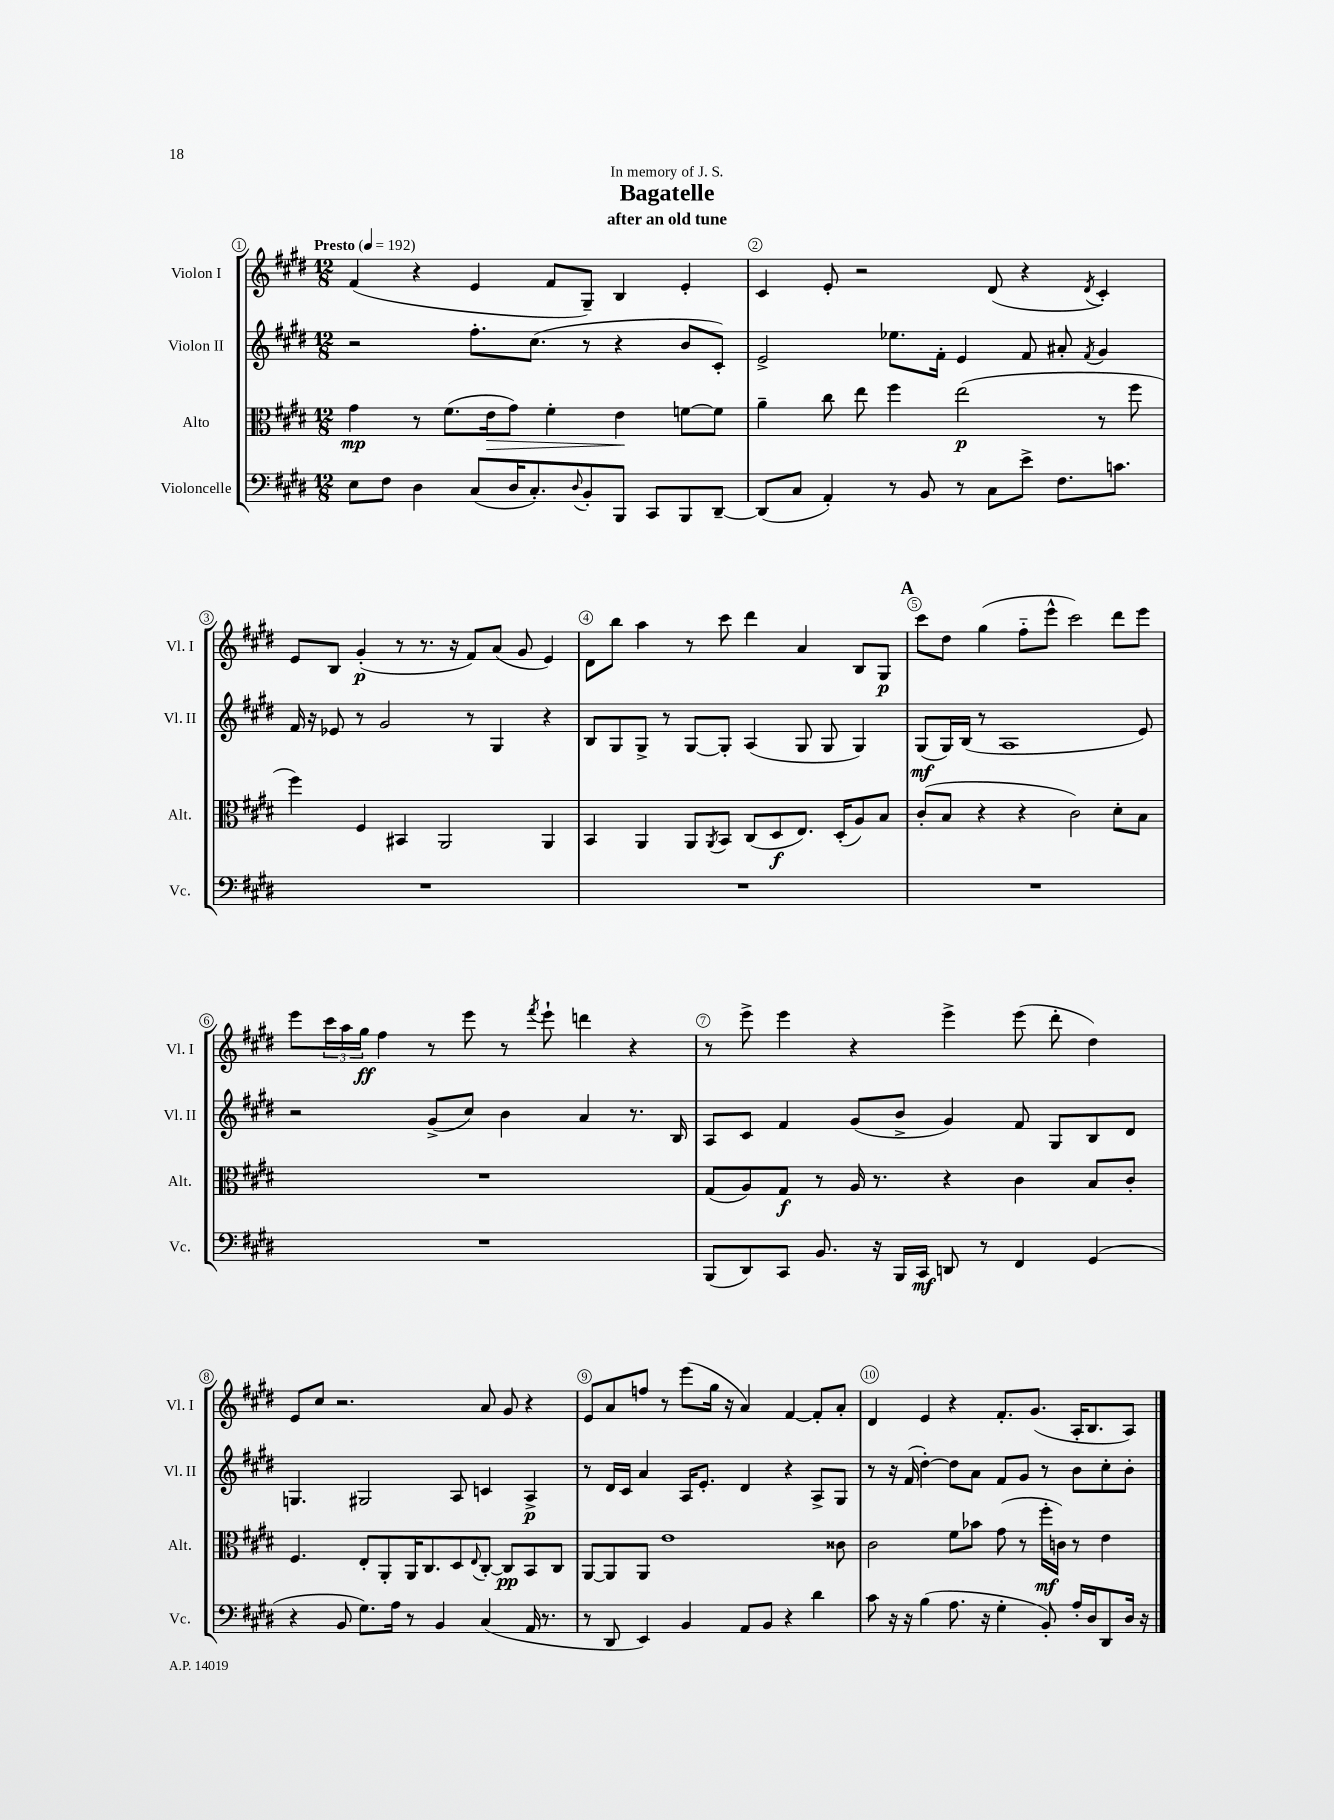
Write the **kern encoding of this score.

**kern	**kern	**kern	**kern
*staff4	*staff3	*staff2	*staff1
*clefF4	*clefC3	*clefG2	*clefG2
*k[f#c#g#d#]	*k[f#c#g#d#]	*k[f#c#g#d#]	*k[f#c#g#d#]
*M12/8	*M12/8	*M12/8	*M12/8
*MM192	*MM192	*MM192	*MM192
8E	4g#	2r	(4f#
8F#	.	.	.
4D#	8r	.	4r
.	(8.f#	.	.
(8C#	.	8.ff#'	4e
.	16e	.	.
16D#	8g#)	.	.
8.C#')	.	(8.cc#	.
.	4f#'	.	8f#
8qqD#	.	.	.
8BB'	.	8r	8G#~)
8BBB	4e	4r	4B
8CC#	.	.	.
8BBB	[8f	8b	4e'
[8DD#~	8f]	8c#')	.
=	=	=	=
(8DD#]	4a~	2e^	4c#
8C#	.	.	.
4AA')	8cc#	.	8e'
.	8ee	.	2r
8r	4ff#	8.ee-	.
8BB	.	.	.
.	.	16f#'	.
8r	(2ee	4e	.
8C#	.	.	(8d#
8e^	.	8f#	4r
8.F#	.	8a#'	.
.	.	8qf#	8qd#
.	8r	4g#	4c#')
8.c	.	.	.
.	8ff#	.	.
=	=	=	=
1.r	4ff#)	16f#	8e
.	.	16r	.
.	.	8e-	8B
.	4F#	8r	(4g#'
.	.	2g#	.
.	4BB#	.	8r
.	.	.	8.r
.	2AA	.	.
.	.	.	16r
.	.	8r	8f#)
.	.	4G#	(8a
.	.	.	8g#
.	4AA	4r	4e)
=	=	=	=
1.r	4BB	8B	8d#
.	.	8G#	8bb
.	4AA	8G#^	4aa
.	.	8r	.
.	8AA	[8G#	8r
.	8qAA	.	.
.	8BB	8G#']	8ccc#
.	(8C#	(4A	4ddd#
.	8D#	.	.
.	8.E)	8G#	4a
.	.	8G#	.
.	(16D#'	.	.
.	8A)	4G#)	8B
.	8B	.	8G#
=	=	=	=
1.r	(8c#'	(8G#	8ccc#
.	8B	16G#)	8dd#
.	.	(16B	.
.	4r	8r	(4gg#
.	.	1A	.
.	4r	.	8ff#'~
.	.	.	8eee^^
.	2c#)	.	2ccc#)
.	8d#'	.	8ddd#
.	8B	8e)	8eee
=	=	=	=
1.r	1.r	2r	8eee
.	.	.	24ccc#
.	.	.	24aa
.	.	.	24gg#
.	.	.	4ff#
.	.	(8g#^	8r
.	.	8cc#)	8eee
.	.	4b	8r
.	.	.	8qfff#
.	.	.	8eee`
.	.	4a	4ddd
.	.	8.r	4r
.	.	16B	.
=	=	=	=
(8BBB	(8G#	8A	8r
8DD#)	8A)	8c#	8eee^
8CC#	8G#	4f#	4eee
8.BB	8r	.	.
.	16A	(8g#	4r
16r	8.r	.	.
16BBB	.	8b^	.
16CC#	.	.	.
8DD	4r	4g#)	4eee^
8r	.	.	.
4FF#	4c#	8f#	(8eee
.	.	8G#	8ddd#'
(4GG#	8B	8B	4dd#)
.	8c#'	8d#	.
=	=	=	=
4r	4.F#	4.G	8e
.	.	.	8cc#
8BB	.	.	2.r
8.G#)	8E'	2G#	.
.	8AA'	.	.
16A	.	.	.
8r	16AA	.	.
.	8.C#	.	.
4BB	.	.	.
.	8D#	8A	.
.	8qqE	.	.
(4C#	[8C#'	4c	8a
.	8C#]	.	8g#
16AA	8BB	4A^	4r
8.r	.	.	.
.	8C#	.	.
=	=	=	=
8r	[8AA	8r	8e
8DD#	8AA]	16d#	8a
.	.	16c#	.
4EE)	8AA	4a	8ff
.	1e	.	8r
4BB	.	16A	(8eee
.	.	8.e'	.
.	.	.	16gg#
.	.	.	16r
8AA	.	4d#	4a)
8BB	.	.	.
4r	.	4r	[4f#
4d#	.	8A^	8f#']
.	8c##	8G#	8a'
=	=	=	=
8c#	2c#	8r	4d#
16r	.	16r	.
16r	.	(16f#	.
(4B	.	[4dd#')	4e
8.A	8f#	8dd#]	4r
.	8b-	8a	.
16r	.	.	.
4G#'	(8g#	8f#	8.f#'
.	8r	8g#	.
.	.	.	(8.g#
8BB')	16ff#'	8r	.
.	16c)	.	.
16A'	8r	8b	16A'
16D#	.	.	8.B
8DD#	4e	8cc#'	.
16D#	.	8b'	8A)
16r	.	.	.
==	==	==	==
*-	*-	*-	*-
